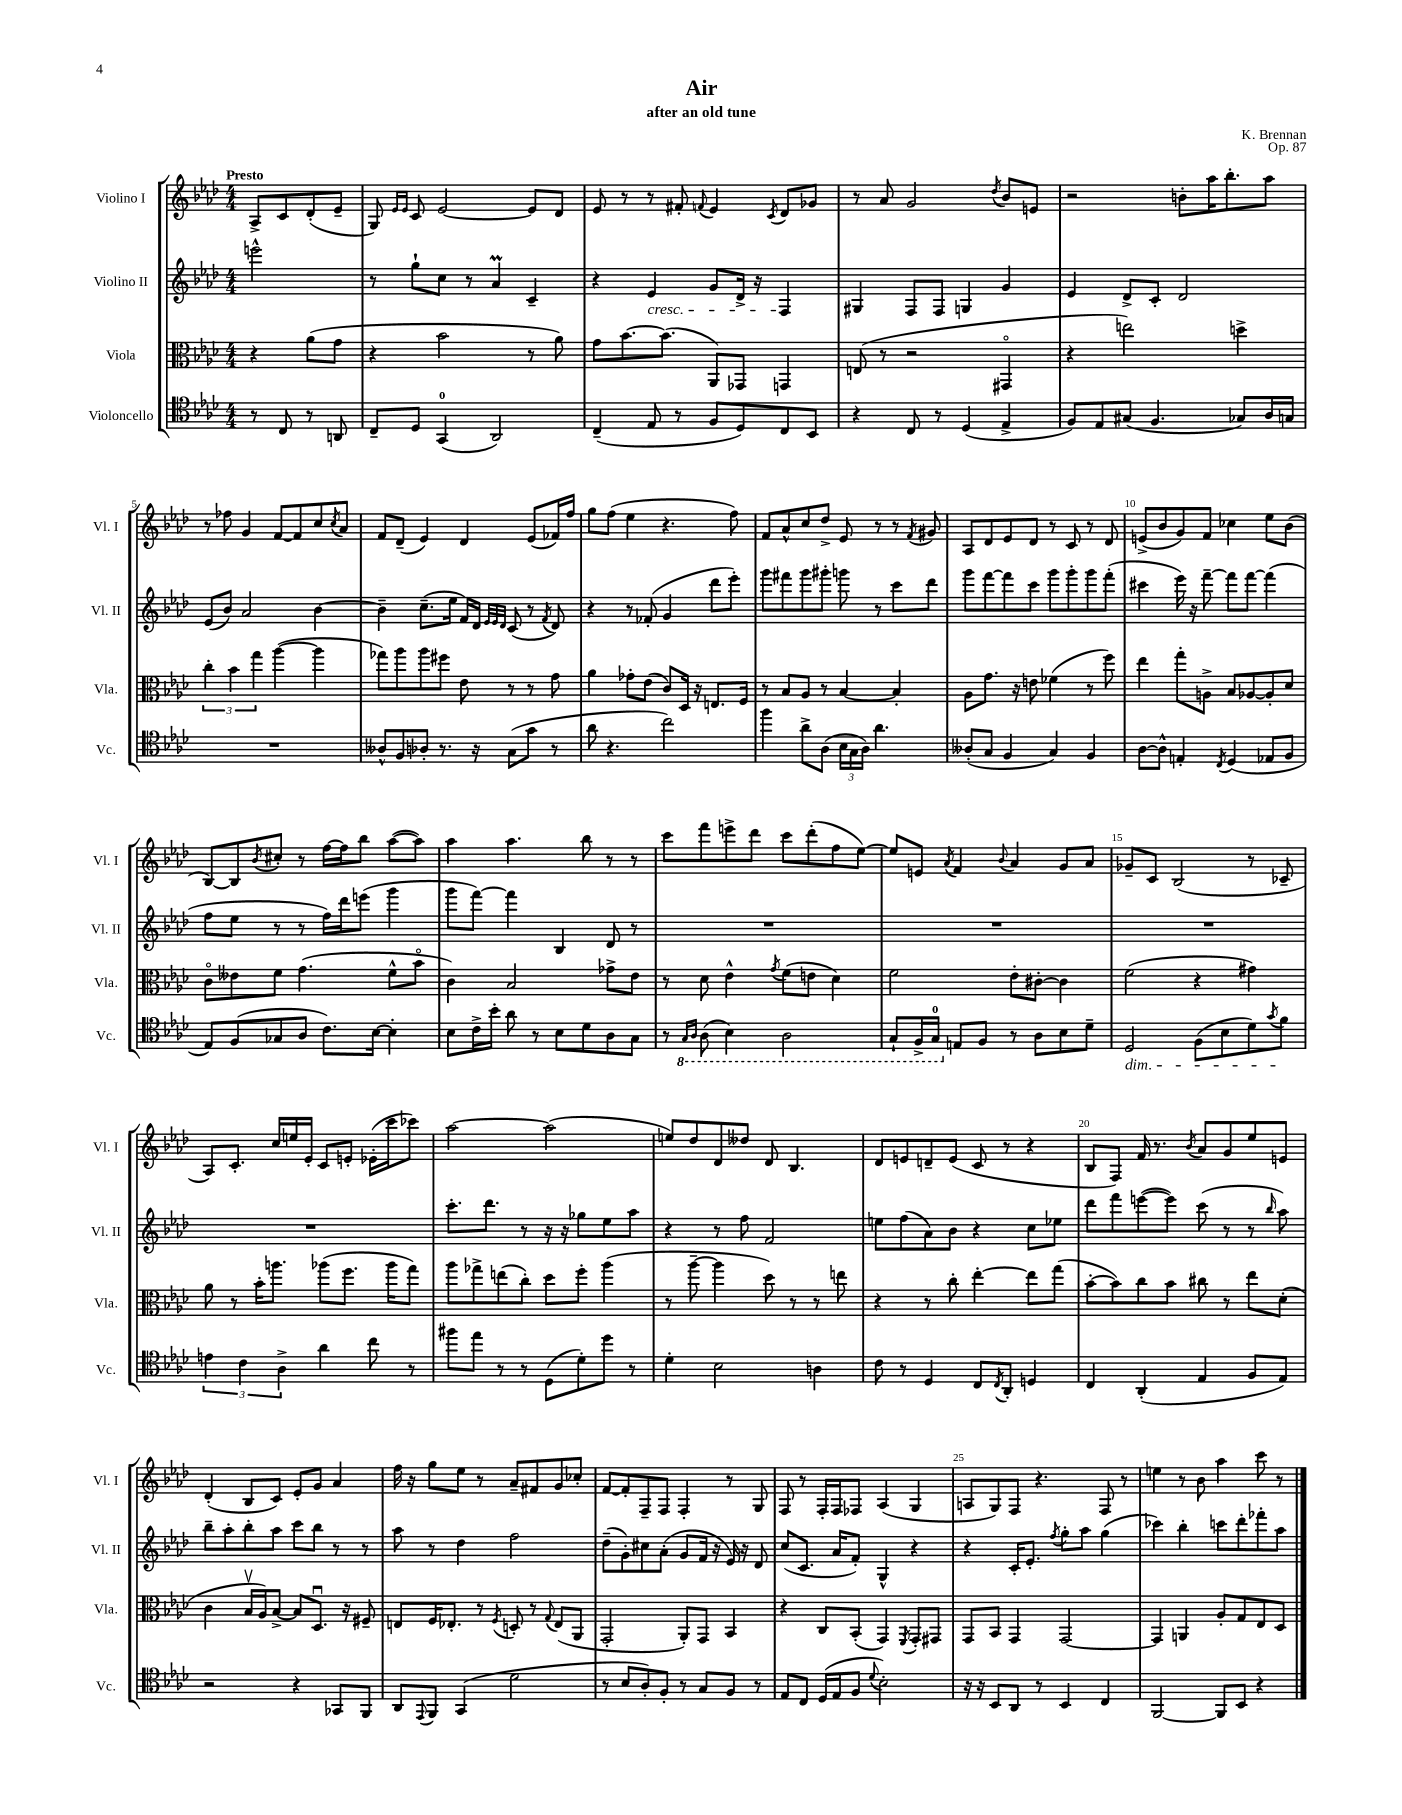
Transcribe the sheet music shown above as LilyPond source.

\header { title = "Air" composer = "K. Brennan" subtitle = "after an old tune" opus = "Op. 87" }
<<
\new StaffGroup <<
\new Staff = "s0" \with { instrumentName = "Violino I" shortInstrumentName = "Vl. I" } {
    \clef treble \key aes \major \numericTimeSignature \time 4/4 \partial 2 \tempo "Presto"
    aes8-> c'8 des'8-.( ees'8-- |
    g8) \grace { ees'16 ees'16 } c'8 ees'2~ ees'8 des'8 |
    ees'8 r8 r8 fis'8-. \appoggiatura { f'8 } ees'4 \acciaccatura { c'8 } des'8 ges'8 |
    r8 aes'8 g'2 \acciaccatura { des''8 } bes'8 e'8 |
    r2 b'8-. aes''16 bes''8.-. aes''8 |
    r8 fes''8 g'4 f'8~ f'8 c''8 \acciaccatura { c''8 } aes'8 |
    f'8 des'8--( ees'4) des'4 ees'8( fes'16) f''16 |
    g''8 f''8( ees''4 r4. f''8) |
    f'8 aes'8-^ c''8 des''8-> ees'8 r8 r8 \acciaccatura { f'8 } gis'8 |
    aes8 des'8 ees'8 des'8 r8 c'8 r8 des'8 |
    e'8->( bes'8 g'8) f'8 ces''4 ees''8 bes'8( |
    bes8~) bes8 \acciaccatura { bes'8 } cis''8-. r8 f''16~ f''16 bes''8 aes''8~( aes''8) |
    aes''4 aes''4. bes''8 r8 r8 |
    c'''8 f'''8 e'''8-> des'''8 c'''8 des'''8-.( f''8 ees''8~) |
    ees''8 e'8 \acciaccatura { aes'8 } f'4 \appoggiatura { bes'8 } aes'4 g'8 aes'8 |
    ges'8-- c'8 bes2( r8 ces'8-- |
    aes8) c'8.-. c''16 e''16 ees'16-. c'8 e'8-. ees'16-.( c'''16 ces'''8) |
    aes''2~ aes''2( |
    e''8) des''8 des'8 deses''8 des'8 bes4. |
    des'8 e'8 d'8-- e'8( c'8 r8 r4 |
    bes8 f8) f'16 r8. \acciaccatura { bes'8 } aes'8 g'8 ees''8 e'8 |
    des'4-.( bes8 c'8) ees'8-. g'8 aes'4 |
    f''16 r16 g''8 ees''8 r8 aes'8-- fis'8 g'8 ces''8-. |
    f'8~ f'8-. f8-- f8 f4-. r8 g8 |
    f8 r8 f16-. f16 fes8 aes4( g4 |
    a8 g8) f8 r4. f8 r8 |
    e''4 r8 bes'8 aes''4 c'''8 r8 \bar "|." |
}
\new Staff = "s1" \with { instrumentName = "Violino II" shortInstrumentName = "Vl. II" } {
    \clef treble \key aes \major \numericTimeSignature \time 4/4 \partial 2
    e'''2-^ |
    r8 g''8-! c''8 r8 aes'4\prall c'4-- |
    r4 ees'4\cresc g'8 des'16-> r16 f4\! |
    gis4 f8 f8 g4 g'4 |
    ees'4 des'8-> c'8-. des'2 |
    ees'8( bes'8) aes'2 bes'4~ |
    bes'4-- c''8.--( ees''16 f'16) des'16 \grace { ees'32 ees'32 des'32 } c'8( r8 \acciaccatura { f'8 } des'8) |
    r4 r8 fes'8-.( g'4 des'''8 ees'''8-.) |
    g'''8 fis'''8 g'''8 gis'''8-. g'''8 r8 c'''8 des'''8 |
    g'''8 f'''8~ f'''8 c'''8 g'''8 g'''8-. g'''8 f'''8-.( |
    cis'''4 ees'''16) r16 f'''8~-- f'''8 f'''8~ f'''4( |
    f''8 ees''8 r8 r8 f''16) des'''16 e'''8( g'''4 |
    g'''8 f'''8~) f'''4 bes4 des'8 r8 |
    R1 |
    R1 |
    R1 |
    R1 |
    c'''8.-. des'''8. r8 r16 r16 ges''8 ees''8 aes''8 |
    r4 r8 f''8 f'2 |
    e''8 f''8( aes'8) bes'8 r4 c''8 ees''8 |
    des'''8 f'''8 e'''8~( e'''8) c'''8( r8 r8 \grace { bes''16 } aes''8) |
    bes''8-- aes''8-. bes''8-. aes''8 c'''8 bes''8 r8 r8 |
    aes''8 r8 des''4 f''2 |
    des''8--( g'8-.) cis''8 aes'8-.( g'8 f'16 r16 ees'16) r16 des'8 |
    c''8( c'8. aes'16 f'8-.) g4-^ r4 |
    r4 c'16-. ees'8.-. \acciaccatura { f''8 } g''8-. aes''8 g''4( |
    ces'''4) bes''4-. c'''8 des'''8-. fes'''8-. aes''8 \bar "|." |
}
\new Staff = "s2" \with { instrumentName = "Viola" shortInstrumentName = "Vla." } {
    \clef alto \key aes \major \numericTimeSignature \time 4/4 \partial 2
    r4 aes'8( g'8 |
    r4 bes'2 r8 aes'8) |
    g'8 bes'8.~ bes'8.( aes,8) ges,8 g,4 |
    e8( r8 r2 gis,4\flageolet |
    r4 e''2) d''4-> |
    \tuplet 3/2 { c''4-. bes'4 g''4 } aes''4~( aes''4 |
    ges''8) aes''8 aes''8 fis''8 ees'8 r8 r8 g'8 |
    aes'4 ges'8-. ees'8( c'8) des16 r16 e8. f16 |
    r8 bes8 aes8 r8 bes4~ bes4-. |
    aes8 g'8. r16 e'8 fes'4( r8 f''8) |
    ees''4 g''8-. a8-> bes8 aes8~ aes8-. des'8 |
    c'8\flageolet eeses'8 f'8 g'4.( f'8-^ bes'8\flageolet |
    c'4) bes2 ges'8-> ees'8 |
    r8 des'8 ees'4-^ \acciaccatura { g'8 } f'8( e'8 des'4) |
    f'2 ees'8-. cis'8~-. cis'4 |
    f'2( r4 gis'4) |
    aes'8 r8 bes'16-. a''8. aes''8( f''8. aes''16 g''8) |
    aes''8 ges''8-> e''8( c''8-.) des''8 f''8-. aes''4( |
    r8 aes''8~-- aes''4 des''8) r8 r8 e''8 |
    r4 r8 c''8-. ees''4~-. ees''8 g''8( |
    bes'8~-. bes'8) c''8 bes'8 cis''8 r8 ees''8 des'8-.( |
    c'4 bes16\upbow aes16) bes8~-> bes8 des8.\downbow r16 fis8-- |
    e8 f16 ees8.-. r8 \acciaccatura { f8 } d8-. r8 \appoggiatura { g8 } ees8( aes,8 |
    g,2-. aes,8-.) g,8 bes,4 |
    r4 c8 bes,8-.( g,4) \acciaccatura { f,8 } g,8-. gis,8 |
    g,8 bes,8 g,4 g,2~ |
    g,4 a,4 aes8-. g8 ees8 des8 \bar "|." |
}
\new Staff = "s3" \with { instrumentName = "Violoncello" shortInstrumentName = "Vc." } {
    \clef tenor \key aes \major \numericTimeSignature \time 4/4 \partial 2
    r8 c8 r8 a,8 |
    c8-- des8 g,4-0( aes,2) |
    c4--( ees8 r8 f8 des8) c8 bes,8 |
    r4 c8 r8 des4( ees4-> |
    f8) ees8 gis8( f4. ges8) aes16 g16 |
    R1 |
    aeses8-^ f8 aes8-. r8. r16 g8( g'8 r8 |
    aes'8 r4. c''2) |
    f''4 aes'8-> aes8( \tuplet 3/2 { bes16 g16 aes16) } aes'4. |
    aeses8-.( g8 f4 g4) f4 |
    aes8~ aes8-^ e4-. \acciaccatura { c8 } des4( ees8 f8 |
    ees8) f8( ges8 aes8 c'8.) bes16~ bes4-. |
    bes8 c'16-> bes'16-. aes'8 r8 bes8 des'8 aes8 g8 |
    r8 \ottava #-1 \grace { g,16 aes,16 } aes,8( bes,4) aes,2 |
    g,8-! f,16-> g,16-0 \ottava #0 e8 f8 r8 aes8 bes8 des'8-- |
    des2\dim f8( bes8 des'8) \acciaccatura { g'8 } f'8\! |
    \tuplet 3/2 { e'4 c'4 aes4-> } aes'4 c''8 r8 |
    fis''8 ees''8 r8 r8 des8( des'8-.) des''8 r8 |
    des'4-. bes2 a4 |
    c'8 r8 des4 c8 \acciaccatura { c8 } aes,8-. d4 |
    c4 aes,4-.( ees4 f8 ees8) |
    r2 r4 ges,8 f,8 |
    aes,8 \appoggiatura { ees,8 } f,8 g,4( des'2 |
    r8 bes8 aes8-.) f8-. r8 g8 f8 r8 |
    ees8 c8 des16( ees16 f8 \appoggiatura { des'8 } bes2-.) |
    r16 r16 bes,8 aes,8 r8 bes,4 c4 |
    f,2~ f,8 bes,8 r4 \bar "|." |
}
>>
>>
\layout { \context { \Score \override BarNumber.break-visibility = ##(#f #t #t) barNumberVisibility = #(every-nth-bar-number-visible 5) } }
